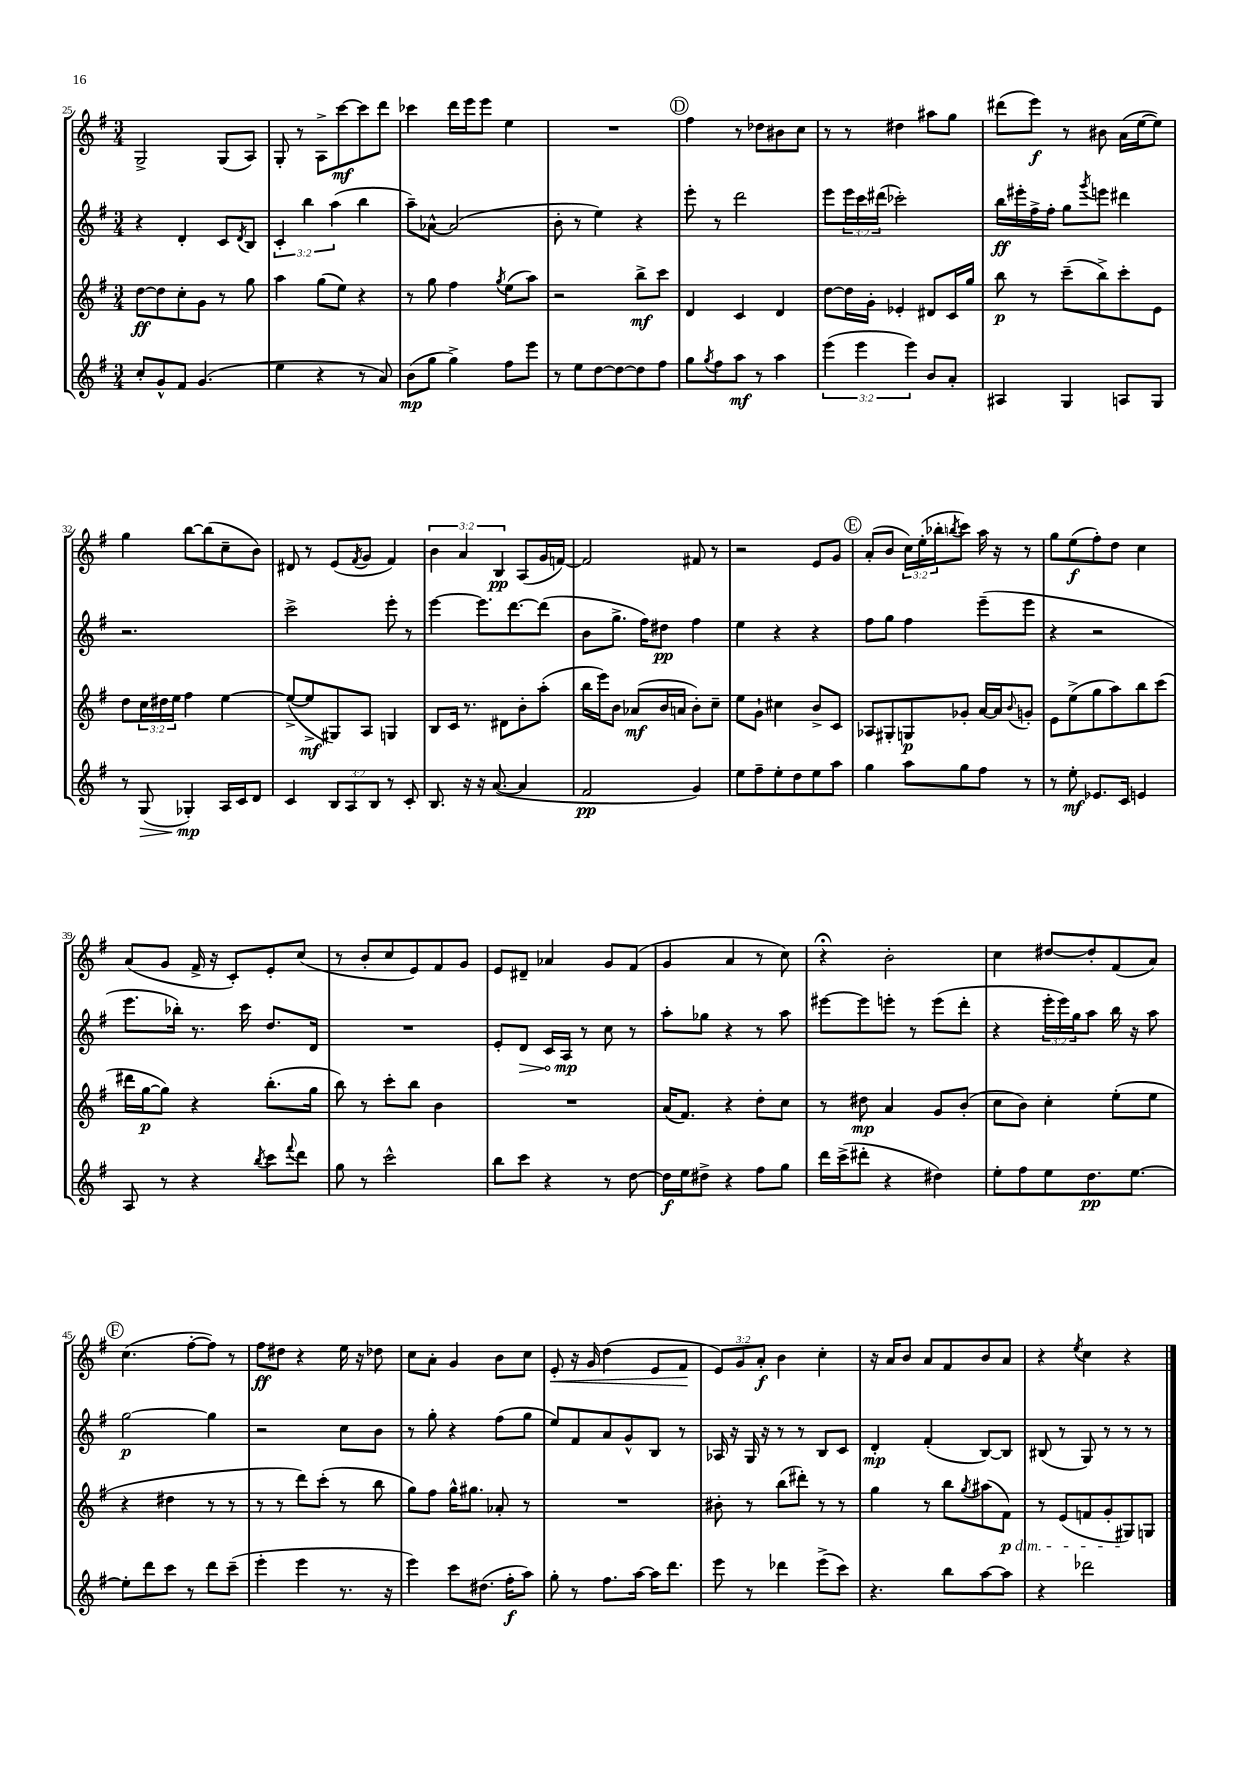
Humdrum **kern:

**kern	**kern	**kern	**kern
*staff4	*staff3	*staff2	*staff1
*clefG2	*clefG2	*clefG2	*clefG2
*k[f#]	*k[f#]	*k[f#]	*k[f#]
*M3/4	*M3/4	*M3/4	*M3/4
8cc'/L	[8dd\L	4r	2G^/
8g^^/	8dd\]	.	.
8f#/J	8cc'\	4d'/	.
(4.g/	8g\J	.	.
.	8r	8c/L	(8G/L
.	.	8qd/	.
.	8gg\	8B/J	8A/J)
=	=	=	=
4ee\	4aa\	6c'/	8G'/
.	.	.	8r
.	.	6bb\	.
4r	(8gg\L	.	8A^\L
.	.	(6aa\	.
.	8ee\J)	.	[8ccc\
8r	4r	4bb\	8ccc\]
8a/)	.	.	8ddd\J
=	=	=	=
(8b\L	8r	8aa~\L)	4ccc-\
8gg\J	8gg\	[8a-^^\J	.
4gg^\)	4ff#\	(2a-/]	16ddd\LL
.	.	.	16eee\J
.	.	.	8eee\J
.	8qgg/	.	.
8ff#\L	(8ee\L	.	4ee\
8eee\J	8aa\J)	.	.
=	=	=	=
8r	2r	8b'\	2.r
8ee\L	.	8r	.
[8dd\	.	4ee\)	.
8dd\_	.	.	.
8dd\]	8bb^\L	4r	.
8ff#\J	8ccc\J	.	.
=	=	=	=
8gg\L	4d/	8eee'\	4ff#\
8qgg/	.	.	.
8ff#\	.	8r	.
8aa\J	4c/	2ddd\	8r
8r	.	.	8dd-\L
4aa\	4d/	.	8b#\
.	.	.	8cc\J
=	=	=	=
(6eee\	[8dd\L	8eee\L	8r
.	16dd\]L	24eee\L	8r
6eee\	.	24ccc\	.
.	16g'\JJ	.	.
.	.	(24ddd#\JJ	.
.	4e-'/	2ccc-'\)	4dd#\
6eee\)	.	.	.
8b/L	8d#/L	.	8aa#\L
8a'/J	16c/L	.	8gg\J
.	16gg/JJ	.	.
=	=	=	=
4A#/	8bb\	16bb\LL	(8ddd#\L
.	.	16eee#'\	.
.	8r	16ff#^\	8eee\J)
.	.	16ff#'\JJ	.
4G/	(8ccc~\L	8gg\L	8r
.	.	8qggg/	.
.	8bb^\)	8eee\J	8b#\
8A/L	8ccc'\	4ddd#\	(16a\LL
.	.	.	[16ee\J
8G/J	8e\J	.	8ee\]J)
=	=	=	=
8r	8dd\L	2.r	4gg\
(8G/	24cc\L	.	.
.	24dd#\	.	.
.	24ee\JJ	.	.
4G-'/)	4ff#\	.	[8bb\L
.	.	.	(8bb\]
16A/LL	[4ee\	.	8cc~\
16c/J	.	.	.
8d/J	.	.	8b\J)
=	=	=	=
4c/	(8ee^/_L	2ccc^\	8d#/
.	8ee^/]	.	8r
12B/L	8G#/)	.	(8e/L
12A/	.	.	.
.	.	.	8qf#/
.	8A/J	.	8g/J
12B/J	.	.	.
8r	4G/	8eee'\	4f#/)
8c'/	.	8r	.
=	=	=	=
8.B/	8B/L	[4eee\	6b\
.	16c/Jk	.	.
.	.	.	6a/
16r	8.r	.	.
16r	.	8.eee\]L	.
([8.a/	.	.	.
.	.	.	6B/
.	8d#\L	.	.
.	.	[8.ddd\	.
4a/]	8b'\	.	(8A/L
.	(8aa'\J	(8ddd\]J	16g/L
.	.	.	[16f/JJ)
=	=	=	=
2f#/	16bb\LL	8b\L	2f/]
.	16eee\J)	.	.
.	8b\J	8.gg^\J	.
.	(8a-/L	.	.
.	.	16ff#\LK)	.
.	16b/L	8dd#\J	.
.	16a/JJ	.	.
4g/)	8b'\L)	4ff#\	8f#/
.	8cc~\J	.	8r
=	=	=	=
8ee\L	8ee\L	4ee\	2r
8ff#~\	8g`\J	.	.
8ee'\	4cc#\	4r	.
8dd\	.	.	.
8ee\	8b^/L	4r	8e/L
8aa\J	8c/J	.	8g/J
=	=	=	=
4gg\	8A-/L	8ff#\L	(8a'/L
.	8G#'/	8gg\J	8b/J
8aa\L	8G/	4ff#\	24cc\LL)
.	.	.	(24ee'\
.	.	.	24bb-'\J
.	.	.	8qbb/
8gg\	8g-'/J	.	8ccc\J)
8ff#\J	[16a/LL	(8eee~\L	16aa\
.	16a/]J	.	16r
.	8qqb/	.	.
8r	8g'/J	8eee\J	8r
=	=	=	=
8r	8e\L	4r	8gg\L
8ee'\	(8ee^\	.	(8ee\
8.e-/L	8gg\	2r	8ff#'\)
.	8aa\)	.	8dd\J
16c/Jk	.	.	.
4e/	8bb\	.	4cc\
.	(8ccc\J	.	.
=	=	=	=
8A/	16ddd#\LL	8.eee\L	(8a/L
.	[16gg\J	.	.
8r	8gg\]J)	.	8g/J
.	.	16bb-'\Jk)	.
4r	4r	8.r	16f#^/
.	.	.	16r
.	.	.	8c'/L)
.	.	16ccc\	.
8qbb/	.	.	.
8ccc\L	(8.bb'\L	8.dd/L	8e'/
8qqfff#/	.	.	.
8ddd\J	.	.	(8cc/J
.	16gg\Jk	16d/Jk	.
=	=	=	=
8gg\	8bb\)	2.r	8r
8r	8r	.	8b'/L
2ccc^^\	8ccc'\L	.	8cc/
.	8bb\J	.	8e/)
.	4b\	.	8f#/
.	.	.	8g/J
=	=	=	=
8bb\L	2.r	8e'/L	8e/L
8ccc\J	.	8d/J	8d#~/J
4r	.	16c/LL	4a-/
.	.	16A/JJ	.
.	.	8r	.
8r	.	8cc\	8g/L
[8dd\	.	8r	(8f#/J
=	=	=	=
16dd\]LL	(16a/LK	8aa'\L	4g/
16ee\J	8.f#/J)	.	.
8dd#^\J	.	8gg-\J	.
4r	4r	4r	4a/
8ff#\L	8dd'\L	8r	8r
8gg\J	8cc\J	8aa\	8cc\)
=	=	=	=
16ddd\LL	8r	[8eee#\L	4r;
(16ccc^\J	.	.	.
8ddd#'\J	8dd#\	8eee#\]	.
4r	4a/	8eee'\J	2b'\
.	.	8r	.
4dd#\)	8g/L	(8eee\L	.
.	(8b'/J	8ddd'\J	.
=	=	=	=
8ee'\L	8cc\L	4r	4cc\
8ff#\	8b\J)	.	.
8ee\	4cc'\	24eee'\LL	[8dd#/L
.	.	24eee\)	.
.	.	24gg\J	.
8.dd\	.	8aa\J	8dd#'/]
.	(8ee'\L	16bb\	(8f#/
[8.ee\J	.	16r	.
.	8ee\J	8aa\	8a/J)
=	=	=	=
8ee'\]L	4r	[2gg\	(4.cc\
8ddd\	.	.	.
8ccc\J	4dd#\	.	.
8r	.	.	[8ff#'\L
8ddd\L	8r	4gg\]	8ff#\]J)
(8ccc~\J	8r	.	8r
=	=	=	=
4eee'\	8r	2r	8ff#\L
.	8r	.	8dd#\J
4eee\	8ddd\L)	.	4r
.	(8ccc'\J	.	.
8.r	8r	8cc\L	16ee\
.	.	.	16r
.	8bb\	8b\J	8dd-\
16r	.	.	.
=	=	=	=
4eee\)	8gg\L)	8r	8cc\L
.	8ff#\J	8gg'\	8a'\J
8ccc\L	16gg^^\LK	4r	4g/
.	8.gg#\J	.	.
(8.dd#\J	.	.	.
.	8a-'/	(8ff#\L	8b\L
16ff#'\LK	.	.	.
8aa\J)	8r	8gg\J	8cc\J
=	=	=	=
8gg'\	2.r	8ee/L)	8e'/
8r	.	8f#/	16r
.	.	.	16g/
8.ff#\L	.	8a/	(4dd\
.	.	8g^^/	.
[16aa\Jk	.	.	.
16aa\]LK	.	8B/J	8e/L
8.ddd\J	.	.	.
.	.	8r	8f#/J
=	=	=	=
8eee\	8b#'\	16A-/	12e/L)
.	.	16r	.
.	.	.	12g/
8r	8r	16G/	.
.	.	.	12a'/J
.	.	16r	.
4ddd-\	(8bb\L	8r	4b\
.	8ddd#'\J)	8r	.
(8eee^\L	8r	8B/L	4cc'\
8ccc\J)	8r	8c/J	.
=	=	=	=
4.r	4gg\	4d'/	16r
.	.	.	16a/LK
.	.	.	8b/J
.	8r	(4f#'/	8a/L
8bb\L	8bb\L	.	8f#/
.	8qgg/	.	.
[8aa\	(8aa#\	[8B/L)	8b/
8aa\]J	8f#\J)	8B/]J	8a/J
=	=	=	=
4r	8r	(8B#/	4r
.	(8e/L	8r	.
.	.	.	8qee/
2ddd-\	8f/	8G/)	4cc\
.	8g'/	8r	.
.	8G#/)	8r	4r
.	8G/J	8r	.
==	==	==	==
*-	*-	*-	*-
